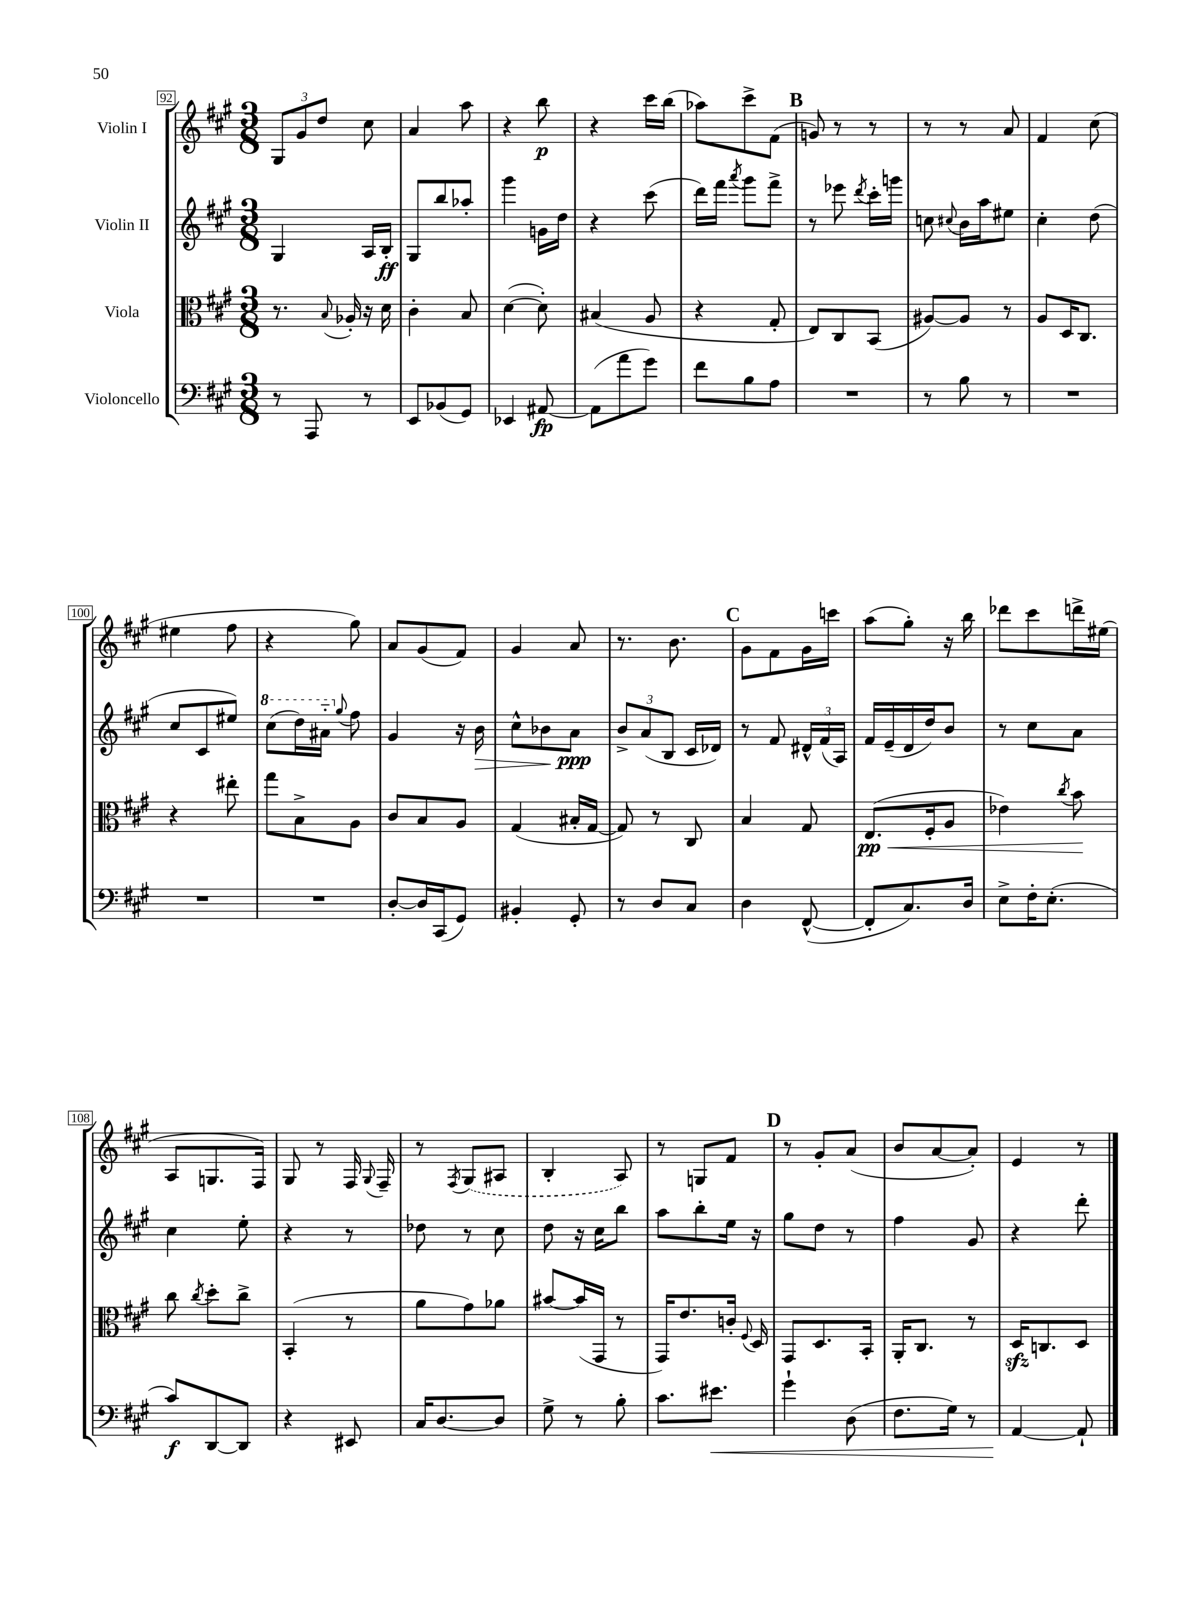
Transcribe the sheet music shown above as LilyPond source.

<<
\new StaffGroup <<
\new Staff = "s0" \with { instrumentName = "Violin I" } {
    \clef treble \key a \major \numericTimeSignature \time 3/8
    \autoBeamOff \tuplet 3/2 { gis8[ gis'8 d''8] } cis''8 |
    a'4 a''8 |
    r4 b''8\p |
    r4 cis'''16[ b''16]( |
    aes''8[) cis'''8-> fis'8]( |
    \mark \markup { \bold "B" } g'8) r8 r8 |
    r8 r8 a'8 |
    fis'4 cis''8( |
    eis''4 fis''8 |
    r4 gis''8) |
    a'8[ gis'8( fis'8]) |
    gis'4 a'8 |
    r8. b'8. |
    \mark \markup { \bold "C" } gis'8[ fis'8 gis'16 c'''16] |
    a''8[( gis''8]-.) r16 b''16 |
    des'''8[ cis'''8 d'''16-> eis''16]( |
    a8[ g8. fis16]) |
    gis8 r8 fis16 \appoggiatura { gis8 } fis16-- |
    r8 \acciaccatura { fis8 } \once \slurDashed gis8[( ais8] |
    b4-. a8) |
    r8 g8[ fis'8] |
    \mark \markup { \bold "D" } r8 gis'8[-. a'8]( |
    b'8[ a'8~ a'8]-.) |
    e'4 r8 \bar "|." |
}
\new Staff = "s1" \with { instrumentName = "Violin II" } {
    \clef treble \key a \major \numericTimeSignature \time 3/8
    \autoBeamOff gis4 a16[ b16]-.\ff |
    gis8[ b''8 aes''8]-. |
    gis'''4 g'16[ d''16] |
    r4 cis'''8( |
    d'''16[) fis'''16] \acciaccatura { a'''8 } gis'''8[ fis'''8]-> |
    \mark \markup { \bold "B" } r8 ees'''8 \acciaccatura { d'''8 } cis'''16[-. g'''16] |
    c''8 \appoggiatura { cis''8 } b'16[ a''16 eis''8] |
    cis''4-. d''8( |
    cis''8[ cis'8 eis''8]) |
    \ottava #1 cis'''8[( d'''16) ais''16]-_ \ottava #0 \appoggiatura { gis''8 } fis''8 |
    gis'4 r16 b'16\> |
    cis''8[-^ bes'8\! a'8]\ppp |
    \tuplet 3/2 { b'8[-> a'8( b8] } cis'16[ des'16]) |
    \mark \markup { \bold "C" } r8 fis'8 \tuplet 3/2 { dis'16[-^ fis'16( a16]) } |
    fis'16[ e'16--( d'16 d''16) b'8] |
    r8 cis''8[ a'8] |
    cis''4 e''8-. |
    r4 r8 |
    des''8 r8 cis''8 |
    d''8 r16 cis''16[ b''8] |
    a''8[ b''8-. e''16] r16 |
    \mark \markup { \bold "D" } gis''8[ d''8] r8 |
    fis''4 gis'8 |
    r4 d'''8-. \bar "|." |
}
\new Staff = "s2" \with { instrumentName = "Viola" } {
    \clef alto \key a \major \numericTimeSignature \time 3/8
    \autoBeamOff r8. \appoggiatura { b8 } aes16-. r16 d'16 |
    cis'4-. b8 |
    d'4~( d'8-.) |
    bis4( a8 |
    r4 gis8-. |
    \mark \markup { \bold "B" } e8[) cis8 b,8]( |
    ais8[~) ais8] r8 |
    a8[ d16 cis8.] |
    r4 eis''8-. |
    gis''8[ b8-> a8] |
    cis'8[ b8 a8] |
    gis4( bis16[-. gis16]~ |
    gis8) r8 cis8 |
    \mark \markup { \bold "C" } b4 gis8 |
    e8.[\pp\<( fis16-. a8] |
    ees'4) \acciaccatura { cis''8 } b'8\! |
    cis''8 \acciaccatura { cis''8 } d''8[-. cis''8]-> |
    b,4-.( r8 |
    a'8[ gis'8) aes'8] |
    bis'8[~ bis'16( gis,16] r8 |
    gis,16[) e'8. c'16]-. \appoggiatura { fis8 } d16 |
    \mark \markup { \bold "D" } gis,8[ d8. b,16]-. |
    a,16[-. cis8.] r8 |
    d16[\sfz c8. d8] \bar "|." |
}
\new Staff = "s3" \with { instrumentName = "Violoncello" } {
    \clef bass \key a \major \numericTimeSignature \time 3/8
    \autoBeamOff r8 a,,8 r8 |
    e,8[ bes,8( gis,8]) |
    ees,4 ais,8~\fp |
    ais,8[( a'8 gis'8]) |
    fis'8[ b8 a8] |
    \mark \markup { \bold "B" } R4. |
    r8 b8 r8 |
    R4. |
    R4. |
    R4. |
    d8[~-. d16 cis,16( gis,8]) |
    bis,4-. gis,8-. |
    r8 d8[ cis8] |
    \mark \markup { \bold "C" } d4 fis,8~-^( |
    fis,8[-. cis8.) d16] |
    e8[-> fis16-. e8.]-.( |
    cis'8[\f) d,8~ d,8] |
    r4 eis,8 |
    cis16[ d8.~ d8] |
    gis8-> r8 b8-. |
    cis'8.[ eis'8.]\< |
    \mark \markup { \bold "D" } gis'4-! d8( |
    fis8.[ gis16]) r8 |
    a,4~\! a,8-! \bar "|." |
}
>>
>>
\layout { \context { \Score currentBarNumber = #92 \override BarNumber.stencil = #(make-stencil-boxer 0.1 0.3 ly:text-interface::print) } }
